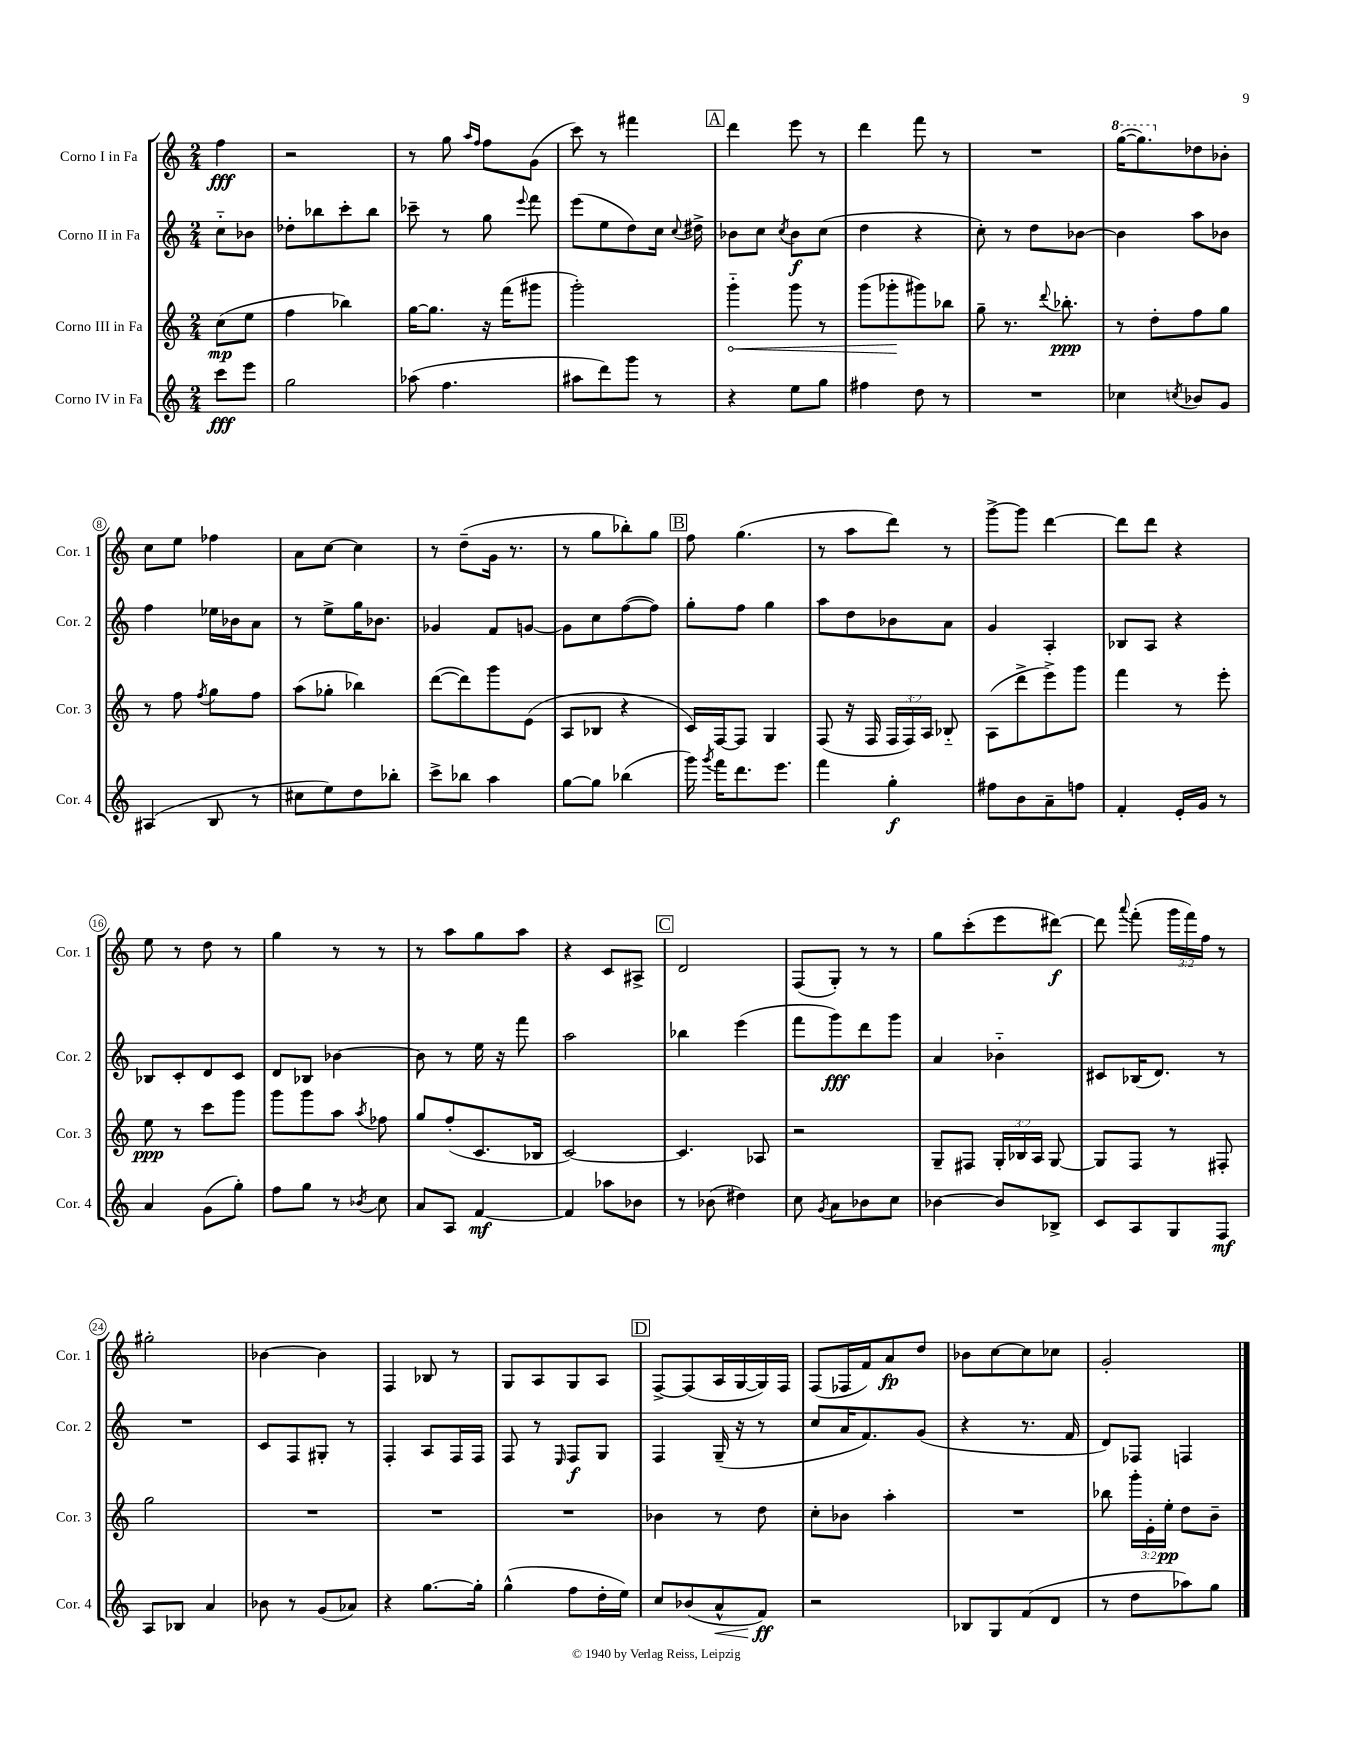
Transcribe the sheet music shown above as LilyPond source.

<<
\new StaffGroup <<
\new Staff = "s0" \with { instrumentName = "Corno I in Fa" shortInstrumentName = "Cor. 1" } {
    \clef treble \key c \major \numericTimeSignature \time 2/4 \override Staff.TupletNumber.text = #tuplet-number::calc-fraction-text \partial 4
    \autoBeamOff f''4\fff |
    r2 |
    r8 g''8 \grace { a''16[ f''16] } f''8[ g'8]( |
    c'''8) r8 fis'''4 |
    \mark \markup { \box "A" } d'''4 e'''8 r8 |
    d'''4 f'''8 r8 |
    R2 |
    \ottava #1 g'''16[~( g'''8.) \ottava #0 des''8 bes'8]-. |
    c''8[ e''8] fes''4 |
    a'8[ c''8]~ c''4 |
    r8 d''8[--( g'16] r8. |
    r8 g''8[ bes''8-.) g''8] |
    \mark \markup { \box "B" } f''8 g''4.( |
    r8 a''8[ d'''8]) r8 |
    g'''8[~-> g'''8] d'''4~ |
    d'''8[ d'''8] r4 |
    e''8 r8 d''8 r8 |
    g''4 r8 r8 |
    r8 a''8[ g''8 a''8] |
    r4 c'8[ ais8]-> |
    \mark \markup { \box "C" } d'2 |
    f8[( g8]-.) r8 r8 |
    g''8[ c'''8-.( e'''8 dis'''8]~\f) |
    dis'''8 \appoggiatura { a'''8 } f'''8-.( \tuplet 3/2 { g'''16[ f'''16) f''16] } r8 |
    gis''2-. |
    bes'4~ bes'4 |
    f4 bes8 r8 |
    g8[ a8 g8 a8] |
    \mark \markup { \box "D" } f8[~-> f8( a16 g16~ g16) f16] |
    f8[( fes16 f'16) a'8\fp d''8] |
    bes'8[ c''8~ c''8 ces''8] |
    g'2-. \bar "|." |
}
\new Staff = "s1" \with { instrumentName = "Corno II in Fa" shortInstrumentName = "Cor. 2" } {
    \clef treble \key c \major \numericTimeSignature \time 2/4 \partial 4
    \autoBeamOff c''8[-_ bes'8] |
    des''8[-. bes''8 c'''8-. bes''8] |
    ces'''8-- r8 g''8 \appoggiatura { e'''8 } f'''8 |
    e'''8[( e''8 d''8) c''16] \appoggiatura { c''8 } dis''16-> |
    \mark \markup { \box "A" } bes'8[ c''8] \acciaccatura { c''8 } bes'8[\f c''8]( |
    d''4 r4 |
    c''8-.) r8 d''8[ bes'8]~ |
    bes'4 a''8[ bes'8] |
    f''4 ees''16[ bes'16 a'8] |
    r8 e''8[-> g''16 bes'8.] |
    ges'4 f'8[ g'8]~ |
    g'8[ c''8 f''8~( f''8]) |
    \mark \markup { \box "B" } g''8[-. f''8] g''4 |
    a''8[ d''8 bes'8 a'8] |
    g'4 a4-. |
    bes8[ a8] r4 |
    bes8[ c'8-. d'8 c'8] |
    d'8[ bes8] bes'4~ |
    bes'8 r8 e''16 r16 f'''8 |
    a''2 |
    \mark \markup { \box "C" } bes''4 e'''4( |
    f'''8[ g'''8\fff) d'''8 g'''8] |
    a'4 bes'4-_ |
    cis'8[ bes16( d'8.]) r8 |
    R2 |
    c'8[ f8 gis8]-. r8 |
    f4-. a8[ f16 f16] |
    f8 r8 \grace { e16 } f8[\f g8] |
    \mark \markup { \box "D" } f4 g16--( r16 r8 |
    c''8[ a'16 f'8.) g'8]( |
    r4 r8. f'16 |
    d'8[) fes8] f4 \bar "|." |
}
\new Staff = "s2" \with { instrumentName = "Corno III in Fa" shortInstrumentName = "Cor. 3" } {
    \clef treble \key c \major \numericTimeSignature \time 2/4 \override Staff.TupletNumber.text = #tuplet-number::calc-fraction-text \partial 4
    \autoBeamOff c''8[\mp( e''8] |
    f''4 bes''4) |
    g''16[~ g''8.] r16 f'''16[( gis'''8] |
    g'''2-.) |
    \mark \markup { \box "A" } \once \override Hairpin.circled-tip = ##t g'''4-_\< g'''8 r8 |
    g'''8[( ges'''8-.\! gis'''8) bes''8] |
    g''8-- r8. \appoggiatura { d'''8 } bes''8.-.\ppp |
    r8 d''8[-. f''8 g''8] |
    r8 f''8 \acciaccatura { f''8 } g''8[ f''8] |
    a''8[( ges''8]-. bes''4) |
    d'''8[~( d'''8) g'''8 e'8]( |
    a8[ bes8] r4 |
    \mark \markup { \box "B" } c'16[) f16~ f8] g4 |
    f8( r16 f16 \tuplet 3/2 { f16[ f16) a16] } bes8-_ |
    a8[( d'''8-> e'''8->) g'''8] |
    f'''4 r8 e'''8-. |
    e''8\ppp r8 c'''8[ g'''8] |
    g'''8[ g'''8 a''8] \acciaccatura { a''8 } fes''8 |
    g''8[ f''8-.( c'8. bes16] |
    c'2~) |
    \mark \markup { \box "C" } c'4. aes8 |
    r2 |
    g8[-- fis8] \tuplet 3/2 { g16[-. bes16 a16] } g8~ |
    g8[ f8] r8 fis8-. |
    g''2 |
    R2 |
    R2 |
    R2 |
    \mark \markup { \box "D" } bes'4 r8 d''8 |
    c''8[-. bes'8] a''4-. |
    R2 |
    bes''8 \tuplet 3/2 { g'''16[-. e'16-. e''16]-.\pp } d''8[ b'8]-- \bar "|." |
}
\new Staff = "s3" \with { instrumentName = "Corno IV in Fa" shortInstrumentName = "Cor. 4" } {
    \clef treble \key c \major \numericTimeSignature \time 2/4 \partial 4
    \autoBeamOff c'''8[\fff e'''8] |
    g''2 |
    aes''8( f''4. |
    ais''8[ d'''8) g'''8] r8 |
    \mark \markup { \box "A" } r4 e''8[ g''8] |
    fis''4 d''8 r8 |
    R2 |
    ces''4 \acciaccatura { c''8 } bes'8[ g'8] |
    ais4( b8 r8 |
    cis''8[ e''8) d''8 bes''8]-. |
    c'''8[-> bes''8] a''4 |
    g''8[~ g''8] bes''4( |
    \mark \markup { \box "B" } g'''16) \acciaccatura { g'''8 } f'''16[ d'''8. e'''8.] |
    f'''4 g''4-.\f |
    fis''8[ b'8 a'8-- f''8] |
    f'4-. e'16[-. g'16] r8 |
    a'4 g'8[( g''8]-.) |
    f''8[ g''8] r8 \acciaccatura { bes'8 } c''8 |
    a'8[ a8] f'4~\mf |
    f'4 aes''8[ bes'8] |
    \mark \markup { \box "C" } r8 bes'8( dis''4) |
    c''8 \acciaccatura { g'8 } a'8[ bes'8 c''8] |
    bes'4~ bes'8[ bes8]-> |
    c'8[ a8 g8 f8]\mf |
    a8[ bes8] a'4 |
    bes'8 r8 g'8[( aes'8]) |
    r4 g''8.[~ g''16]-. |
    g''4-^( f''8[ d''16-. e''16]) |
    \mark \markup { \box "D" } c''8[ bes'8( a'8-^\< f'8]\ff\!) |
    r2 |
    bes8[ g8 f'8( d'8] |
    r8 d''8[ aes''8) g''8] \bar "|." |
}
>>
>>
\layout { \context { \Score \override BarNumber.stencil = #(make-stencil-circler 0.1 0.3 ly:text-interface::print) } }
